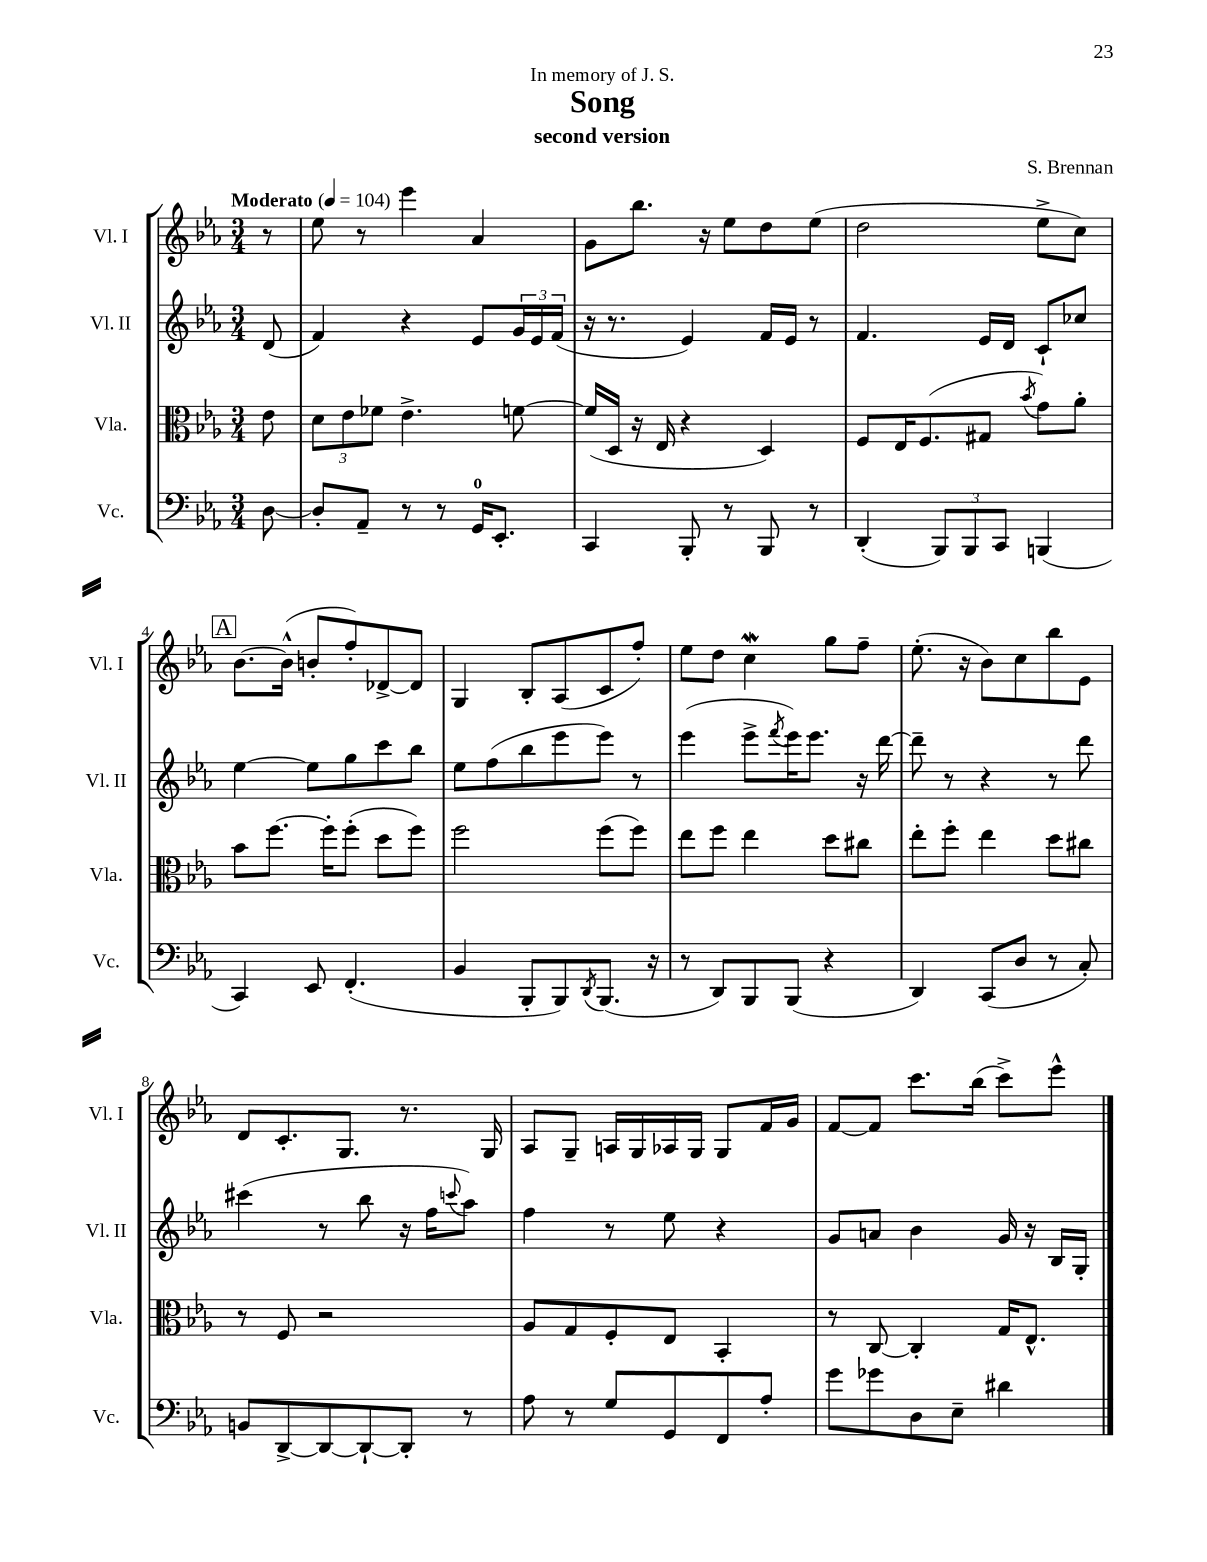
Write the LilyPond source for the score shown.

\header { title = "Song" composer = "S. Brennan" subtitle = "second version" dedication = "In memory of J. S." }
<<
\new StaffGroup <<
\new Staff = "s0" \with { instrumentName = "Vl. I" shortInstrumentName = "Vl. I" } {
    \clef treble \key ees \major \numericTimeSignature \time 3/4 \partial 8 \tempo "Moderato" 4 = 104
    r8 |
    ees''8 r8 ees'''4 aes'4 |
    g'8 bes''8. r16 ees''8 d''8 ees''8( |
    d''2 ees''8-> c''8) |
    \mark \markup { \box "A" } bes'8.~ bes'16-^( b'8-. f''8-.) des'8~-> des'8 |
    g4 bes8-. aes8( c'8 f''8-.) |
    ees''8 d''8 c''4\mordent g''8 f''8-- |
    ees''8.-.( r16 bes'8) c''8 bes''8 ees'8 |
    d'8 c'8.-. g8. r8. g16 |
    aes8 g8-- a16 g16 aes16 g16 g8 f'16 g'16 |
    f'8~ f'8 c'''8. bes''16( c'''8->) ees'''8-^ \bar "|." |
}
\new Staff = "s1" \with { instrumentName = "Vl. II" shortInstrumentName = "Vl. II" } {
    \clef treble \key ees \major \numericTimeSignature \time 3/4 \partial 8
    d'8( |
    f'4) r4 ees'8 \tuplet 3/2 { g'16 ees'16 f'16( } |
    r16 r8. ees'4) f'16 ees'16 r8 |
    f'4. ees'16 d'16 c'8-! ces''8 |
    \mark \markup { \box "A" } ees''4~ ees''8 g''8 c'''8 bes''8 |
    ees''8 f''8( bes''8 ees'''8 ees'''8) r8 |
    ees'''4( ees'''8-> \acciaccatura { f'''8 } ees'''16) ees'''8. r16 d'''16~ |
    d'''8-- r8 r4 r8 d'''8 |
    cis'''4( r8 bes''8 r16 f''16 \appoggiatura { c'''8 } aes''8) |
    f''4 r8 ees''8 r4 |
    g'8 a'8 bes'4 g'16 r16 bes16 g16-. \bar "|." |
}
\new Staff = "s2" \with { instrumentName = "Vla." shortInstrumentName = "Vla." } {
    \clef alto \key ees \major \numericTimeSignature \time 3/4 \partial 8
    ees'8 |
    \tuplet 3/2 { d'8 ees'8 fes'8 } ees'4.-> f'8~ |
    f'16( d16 r16 ees16 r4 d4) |
    f8 ees16 f8.( gis8 \acciaccatura { bes'8 } g'8) aes'8-. |
    \mark \markup { \box "A" } bes'8 f''8.~ f''16-. f''8-.( d''8 f''8) |
    f''2 f''8( f''8) |
    ees''8 f''8 ees''4 d''8 cis''8 |
    ees''8-. f''8-. ees''4 d''8 cis''8 |
    r8 f8 r2 |
    aes8 g8 f8-. ees8 bes,4-. |
    r8 c8~ c4-. g16 ees8.-^ \bar "|." |
}
\new Staff = "s3" \with { instrumentName = "Vc." shortInstrumentName = "Vc." } {
    \clef bass \key ees \major \numericTimeSignature \time 3/4 \partial 8
    d8~ |
    d8-. aes,8-- r8 r8 g,16-0 ees,8.-. |
    c,4 bes,,8-. r8 bes,,8 r8 |
    d,4-.( \tuplet 3/2 { bes,,8) bes,,8 c,8 } b,,4( |
    \mark \markup { \box "A" } c,4) ees,8 f,4.-.( |
    bes,4 bes,,8-. bes,,8) \acciaccatura { d,8 } bes,,8.( r16 |
    r8 d,8) bes,,8 bes,,8( r4 |
    d,4) c,8( d8 r8 c8-.) |
    b,8 d,8~-> d,8~ d,8~-! d,8-. r8 |
    aes8 r8 g8 g,8 f,8 aes8-. |
    g'8 ges'8 d8 ees8-- dis'4 \bar "|." |
}
>>
>>
